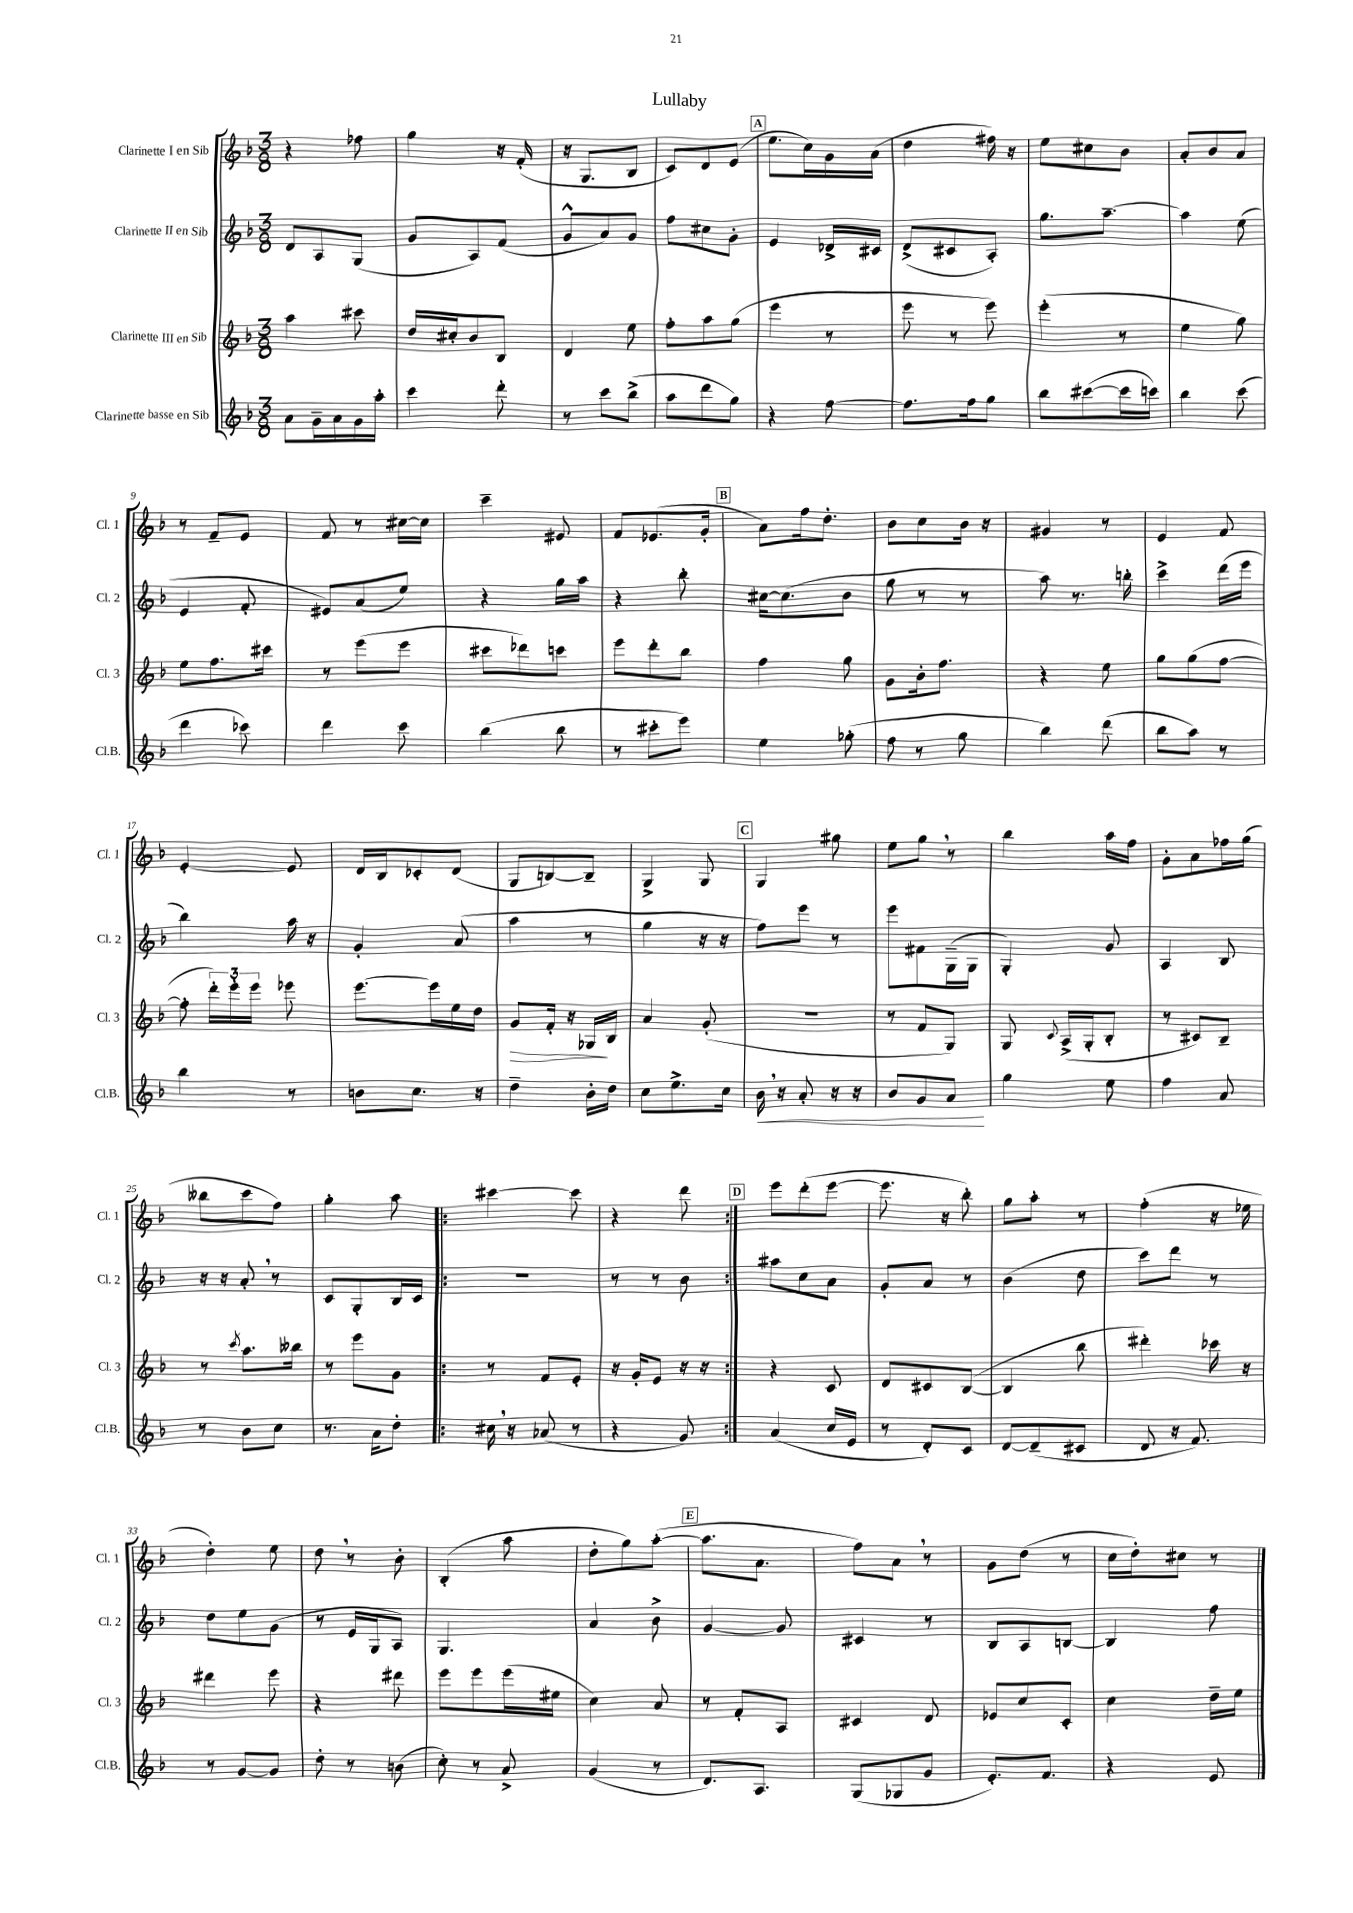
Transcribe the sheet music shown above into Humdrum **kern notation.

**kern	**kern	**kern	**kern
*staff4	*staff3	*staff2	*staff1
*clefG2	*clefG2	*clefG2	*clefG2
*k[b-]	*k[b-]	*k[b-]	*k[b-]
*M3/8	*M3/8	*M3/8	*M3/8
8a	4aa	8d	4r
16g~	.	8A	.
16a	.	.	.
16g	8ccc#	(8G	8ff-
16aa'	.	.	.
=	=	=	=
4ccc	16dd	8g	4gg
.	16cc#'	.	.
.	8b-	8A)	.
8ddd'	8B-	(8f	16r
.	.	.	(16f'
=	=	=	=
8r	4d	8g^^	16r
.	.	.	8.G
8ccc	.	8a)	.
(8bb-^	8ee	8g	8B-
=	=	=	=
8aa	8ff'	8ff	8c)
8ddd	8aa	8cc#	8d
8gg)	(8gg	8g'	(8e
=	=	=	=
4r	4eee	4e	8.ee
.	.	.	16cc)
[8ff	8r	16d-^	16g
.	.	16c#	(16a
=	=	=	=
8.ff]	8eee	(8d^	4dd
.	8r	8c#	.
16ff	.	.	.
8gg	8eee)	8A')	16ff#)
.	.	.	16r
=	=	=	=
8bb-	(4eee'	8.gg	8ee
([8ccc#	.	.	8cc#
.	.	[8.aa~	.
16ccc#]	8r	.	8b-
16ccc)	.	.	.
=	=	=	=
4bb-	4ee	4aa]	8a'
.	.	.	8b-
(8ccc	8gg)	(8ee	8a
=	=	=	=
4ddd	8ee	4e	8r
.	8.ff	.	8f~
8ccc-)	.	8f'	8e
.	16ccc#	.	.
=	=	=	=
4ddd	8r	8e#)	8f
.	(8eee	(8a	8r
8ccc	8eee	8ee)	[16cc#
.	.	.	16cc#]
=	=	=	=
(4bb-	8ccc#	4r	4ccc~
.	8ddd-)	.	.
8bb-	8ccc	16gg	8e#
.	.	16aa	.
=	=	=	=
8r	8eee	4r	8f
8ccc#'	8ddd'	.	(8.e-
8eee)	8bb-	8bb-'	.
.	.	.	16g'
=	=	=	=
4ee	4ff	[16cc#	8a)
.	.	(8.cc#]	.
.	.	.	16ff
.	.	.	8.dd'
(8gg-'	8gg	8b-	.
=	=	=	=
8ff	8g	8gg	8b-
8r	16b-'	8r	8cc
.	8.ff	.	.
8gg	.	8r	16b-
.	.	.	16r
=	=	=	=
4bb-)	4r	8aa)	4g#
.	.	8.r	.
(8ddd	8ee	.	8r
.	.	16bb'	.
=	=	=	=
8bb-	8gg	4ccc^	4e
8aa)	(8gg	.	.
8r	[8ff	(16ddd	8f
.	.	16eee	.
=	=	=	=
4bb-	8ff']	4bb-)	[4e'
.	24ddd')	.	.
.	24eee'	.	.
.	24eee	.	.
8r	8eee-	16aa	8e]
.	.	16r	.
=	=	=	=
8b	[8.eee	4g'	16d
.	.	.	16B-
8.cc	.	.	8c-'
.	16eee]	.	.
.	16ee	(8a	(8d
16r	16dd	.	.
=	=	=	=
4dd~	8g	4aa	8G
.	16f'	.	[8B)
.	16r	.	.
16b-'	16G-	8r	8B~]
16dd	16B-	.	.
=	=	=	=
8cc	4a	4gg	4G^
8.ee^	.	.	.
.	(8g'	16r	8G
16cc	.	16r	.
=	=	=	=
16b-	4.r	8ff)	4G
16r	.	.	.
8a'	.	8eee	.
16r	.	8r	8gg#
16r	.	.	.
=	=	=	=
8b-	8r	8eee	8ee
8g	8f	8f#	8gg
8a	8G)	(16G~	8r
.	.	16G	.
=	=	=	=
4gg	8G	4G')	4bb-
.	8qqc	.	.
.	(16A^	.	.
.	16G'	.	.
8ee	8B-'	8g	16aa
.	.	.	16ff
=	=	=	=
4ff	8r	4A	8g'
.	8c#)	.	8a
8a	8B-~	8B-	16ff-
.	.	.	(16gg
=	=	=	=
8r	8r	16r	8bb--
.	.	16r	.
.	8qccc	.	.
8b-	8.aa	8a'	8ccc
8cc	.	8r	8ff)
.	16bb--	.	.
=	=	=	=
8.r	8r	8c	4gg'
.	8eee	8G'	.
16a	.	.	.
8dd'	8g	16B-	8aa
.	.	16c	.
=!|:	=!|:	=!|:	=!|:
16cc#	8r	4.r	[4ccc#
16r	.	.	.
(8a-	8f	.	.
8r	8e'	.	8ccc#]
=	=	=	=
4r	16r	8r	4r
.	16g'	.	.
.	8e	8r	.
8g)	16r	8b-	8ddd
.	16r	.	.
=:|!	=:|!	=:|!	=:|!
(4a	4r	8aa#	8eee
.	.	8cc	(8ddd'
16cc	8c	8a	[8eee
16e	.	.	.
=	=	=	=
8r	8d	8g'	8.eee]
8d')	8c#	8a	.
.	.	.	16r
8c	([8B-	8r	8bb-')
=	=	=	=
[8d	4B-]	(4b-	8gg
(8d~]	.	.	8aa'
8c#	8bb-	8dd	8r
=	=	=	=
8d	4ddd#')	8ccc)	(4ff'
16r	.	8ddd	.
8.f)	.	.	.
.	16ccc-	8r	16r
.	16r	.	16ee-
=	=	=	=
8r	4ddd#	8dd	4dd')
[8g	.	8ee	.
8g]	8eee	(8g	8ee
=	=	=	=
8dd'	4r	8r	8dd
8r	.	16e	8r
.	.	16G	.
(8b	8ddd#	8A)	8b-'
=	=	=	=
8cc')	8eee	4.G	(4B-'
8r	8eee	.	.
8a^	(16eee	.	8aa
.	16ee#	.	.
=	=	=	=
(4g	4cc)	4a	8dd'
.	.	.	8gg)
8r	8a	8b-^	([8aa'
=	=	=	=
8.d)	8r	[4g	8.aa]
.	8f'	.	.
8.A	.	.	8.a
.	8A	8g]	.
=	=	=	=
(8G	4c#	4c#	8ff)
8G-	.	.	8a
8g	8d	8r	8r
=	=	=	=
8.e')	8e-	8B-	8g
.	8cc	8A	(8dd
8.f	.	.	.
.	8c'	[8B	8r
=	=	=	=
4r	4cc	4B]	16cc
.	.	.	16dd')
.	.	.	8cc#
8e	16dd~	8ff	8r
.	16ee	.	.
==	==	==	==
*-	*-	*-	*-
